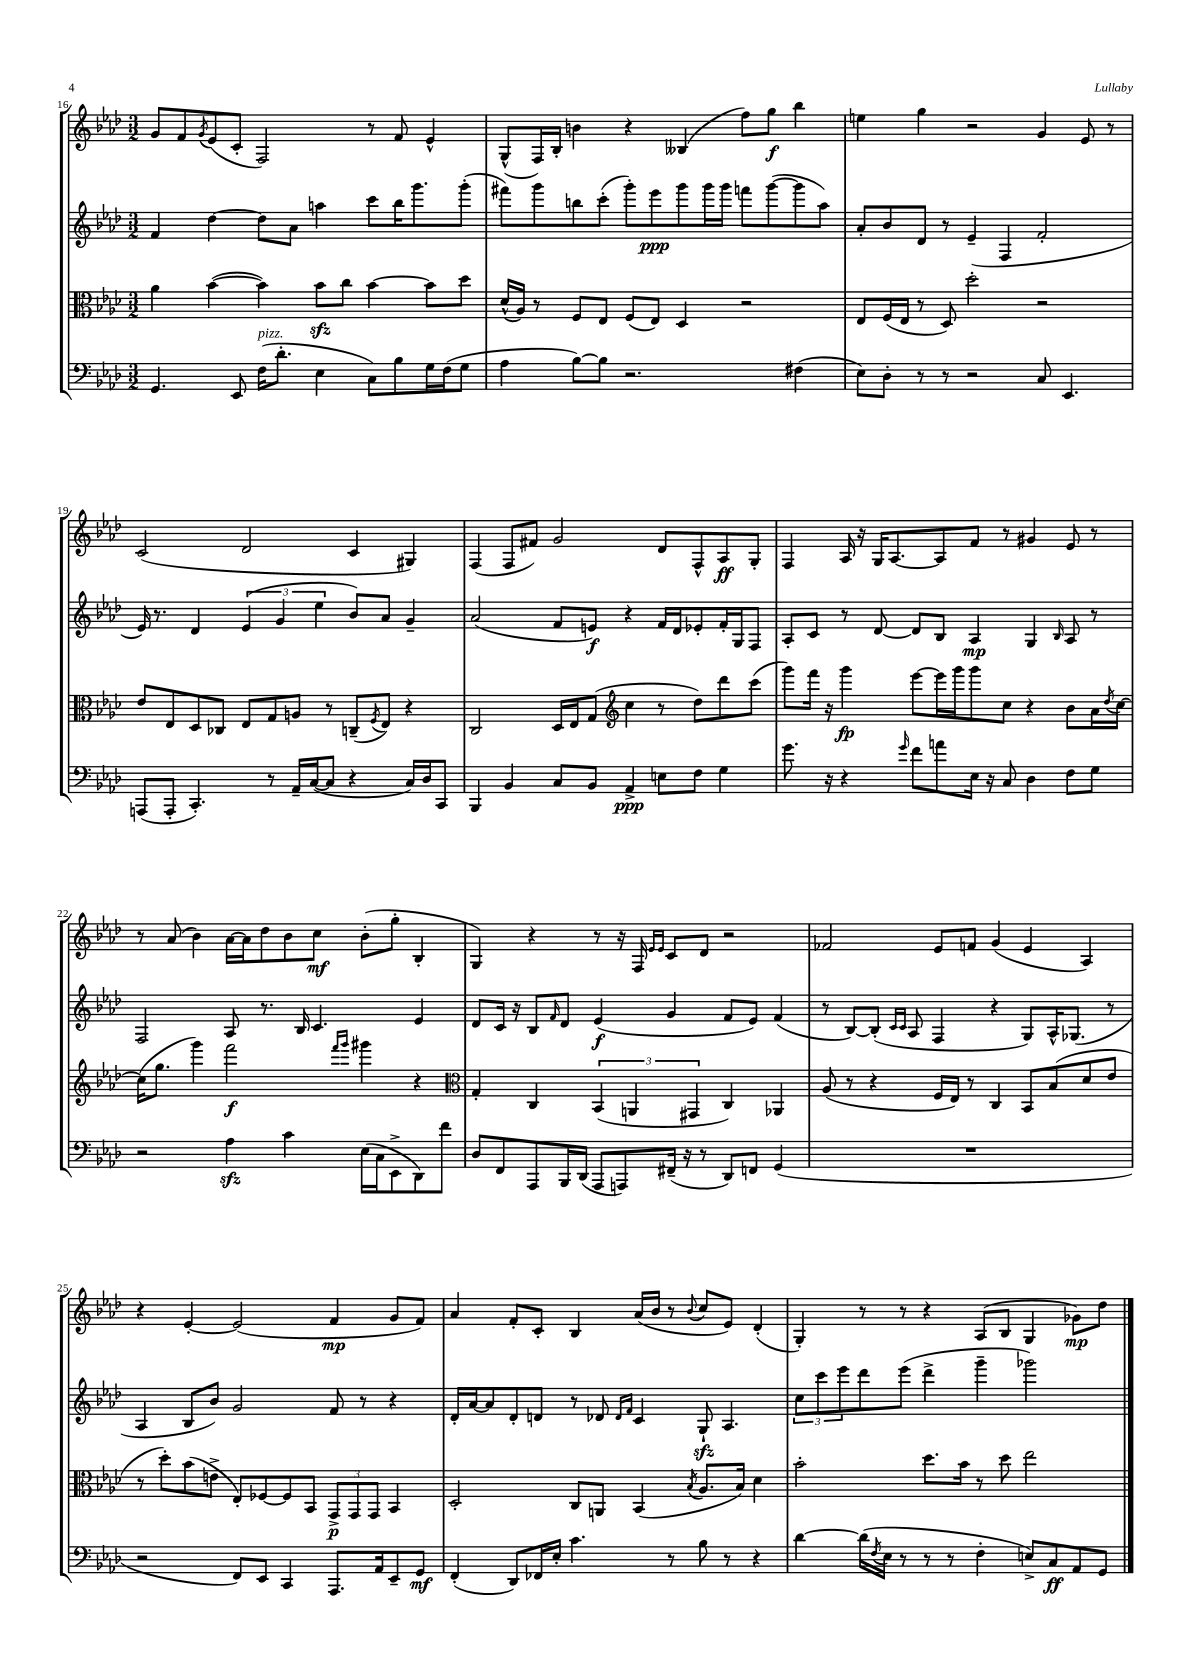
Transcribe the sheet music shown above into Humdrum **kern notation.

**kern	**dynam	**kern	**dynam	**kern	**dynam	**kern	**dynam
*part4	*part4	*part3	*part3	*part2	*part2	*part1	*part1
*staff4	*staff4	*staff3	*staff3	*staff2	*staff2	*staff1	*staff1
*clefF4	*	*clefC3	*	*clefG2	*	*clefG2	*
*k[b-e-a-d-]	*	*k[b-e-a-d-]	*	*k[b-e-a-d-]	*	*k[b-e-a-d-]	*
*M3/2	*	*M3/2	*	*M3/2	*	*M3/2	*
=16	=16	=16	=16	=16	=16	=16	=16
4.GG/	.	4a-\	.	4f/	.	8g/L	.
.	.	.	.	.	.	8f/	.
.	.	.	.	.	.	8qg/	.
.	.	([4b-\	.	[4dd-\	.	(8e-/	.
8EE-/	.	.	.	.	.	8c'/J	.
!LO:TX:a:i:t=pizz.	!	!	!	!	!	!	!
(16F\KL	.	4b-\])	.	8dd-\L]	.	2F/)	.
8.d-'\J	.	.	.	.	.	.	.
.	.	.	.	8a-\J	.	.	.
4E-\	.	8b-zz\L	.	4aan\	.	.	.
.	.	8cc\J	.	.	.	.	.
8C\L)	.	[4b-\	.	8ccc\L	.	8r	.
8B-\	.	.	.	16bb-\K	.	8f/	.
.	.	.	.	8.ggg\	.	.	.
16G\L	.	8b-\L]	.	.	.	4e-^^/	.
(16F\J	.	.	.	.	.	.	.
8G\J	.	8dd-\J	.	(8ggg'\J	.	.	.
=17	=17	=17	=17	=17	=17	=17	=17
4A-\	.	(16d-^^/LL	.	8fff#X\L)	.	(8G^^/L	.
.	.	16A-/JJ)	.	.	.	.	.
.	.	8r	.	8ggg\	.	16F/L)	.
.	.	.	.	.	.	16B-'/JJ	.
[8B-\L)	.	8F/L	.	8bbn\	.	4bn\	.
8B-\J]	.	8E-/J	.	(8ccc'\J	.	.	.
2.r	.	(8F/L	.	8ggg'\L)	.	4r	.
.	.	8E-/J)	.	8eee-\	ppp	.	.
.	.	4D-/	.	8ggg\	.	(4B--X/	.
.	.	.	.	16ggg\L	.	.	.
.	.	.	.	16ggg\JJ	.	.	.
.	.	2r	.	8fffn\L	.	8ff\L)	.
.	.	.	.	([8ggg\	.	8gg\J	f
(4F#X\	.	.	.	8ggg\]	.	4bb-\	.
.	.	.	.	8aa-\J)	.	.	.
=18	=18	=18	=18	=18	=18	=18	=18
8E-\L)	.	8E-/L	.	8a-'/L	.	4een\	.
8D-'\J	.	(16F/L	.	8b-/	.	.	.
.	.	16E-/JJ	.	.	.	.	.
8r	.	8r	.	8d-/J	.	4gg\	.
8r	.	8D-/)	.	8r	.	.	.
2r	.	2dd-'\	.	(4e-~/	.	2r	.
.	.	.	.	4F/	.	.	.
8C/	.	2r	.	2f'/	.	4g/	.
4.EE-/	.	.	.	.	.	.	.
.	.	.	.	.	.	8e-/	.
.	.	.	.	.	.	8r	.
!!LO:LB:g=z
=19	=19	=19	=19	=19	=19	=19	=19
(8AAAn/L	.	8e-/L	.	16e-/)	.	(2c/	.
.	.	.	.	8.r	.	.	.
8AAA'/J	.	8E-/	.	.	.	.	.
4.CC'/)	.	8D-/	.	4d-/	.	.	.
.	.	8C-X/J	.	.	.	.	.
.	.	8E-/L	.	(6e-/	.	2d-/	.
8r	.	8G/	.	.	.	.	.
.	.	.	.	6g/	.	.	.
16AA-~/LL	.	8An/J	.	.	.	.	.
([16C/J	.	.	.	.	.	.	.
.	.	.	.	6ee-\	.	.	.
8C/J]	.	8r	.	.	.	.	.
4r	.	(8Cn~/L	.	8b-/L)	.	4c/	.
.	.	8qF/	.	.	.	.	.
.	.	8E-/J)	.	8a-/J	.	.	.
16C/LL)	.	4r	.	4g~/	.	4G#X/)	.
16D-/J	.	.	.	.	.	.	.
8CC/J	.	.	.	.	.	.	.
=20	=20	=20	=20	=20	=20	=20	=20
4BBB-/	.	2C/	.	(2a-/	.	(4F/	.
4BB-/	.	.	.	.	.	8F/L	.
.	.	.	.	.	.	8f#X/J)	.
8C/L	.	16D-/LL	.	8f/L	.	2g/	.
.	.	16E-/J	.	.	.	.	.
8BB-/J	.	(8G/J	.	8en/J)	f	.	.
*	*	*clefG2	*	*	*	*	*
4AA-^/	ppp	4cc\	.	4r	.	.	.
8En\L	.	8r	.	16f/LL	.	8d-/L	.
.	.	.	.	16d-/J	.	.	.
8F\J	.	8dd-\L)	.	8e-X'/	.	8F^^/	.
4G\	.	8ddd-\	.	16f'/L	.	8A-/	ff
.	.	.	.	16G/J	.	.	.
.	.	(8ccc\J	.	8F/J	.	8G'/J	.
=21	=21	=21	=21	=21	=21	=21	=21
8.g\	.	8ggg\L)	.	8A-'/L	.	4F/	.
.	.	16fff\Jk	.	8c/J	.	.	.
16r	.	16r	.	.	.	.	.
4r	.	4ggg\	fp	8r	.	16A-/	.
.	.	.	.	.	.	16r	.
.	.	.	.	[8d-/	.	16G/KL	.
.	.	.	.	.	.	[8.A-/	.
16qqg/	.	.	.	.	.	.	.
8f\L	.	[8eee-\L	.	8d-/L]	.	.	.
8an\	.	16eee-\L]	.	8B-/J	.	8A-/]	.
.	.	16ggg\J	.	.	.	.	.
16E-\Jk	.	8ggg\	.	4A-/	mp	8f/J	.
16r	.	.	.	.	.	.	.
8C/	.	8cc\J	.	.	.	8r	.
4D-\	.	4r	.	4G/	.	4g#X/	.
.	.	.	.	16qqB-/	.	.	.
8F\L	.	8b-\L	.	8A-/	.	8e-/	.
8G\J	.	16a-\L	.	8r	.	8r	.
.	.	8qdd-/	.	.	.	.	.
.	.	[16cc\JJ	.	.	.	.	.
!!LO:LB:g=z
=22	=22	=22	=22	=22	=22	=22	=22
2r	.	(16cc\KL]	.	2F/	.	8r	.
.	.	8.gg\J	.	.	.	.	.
.	.	.	.	.	.	(8a-/	.
.	.	4ggg\)	.	.	.	4b-\)	.
4A-zz\	.	2fff\	f	8A-/	.	[16a-\LL	.
.	.	.	.	.	.	16a-\J]	.
.	.	.	.	8.r	.	8dd-\	.
4c\	.	.	.	.	.	8b-\	.
.	.	.	.	16B-/	.	.	.
.	.	.	.	4.c/	.	8cc\J	mf
.	.	16qqfff/LL	.	.	.	.	.
.	.	16qqggg/JJ	.	.	.	.	.
(16E-\LL	.	4ggg#X\	.	.	.	(8b-'\L	.
16C\J	.	.	.	.	.	.	.
8EE-^\	.	.	.	.	.	8gg'\J	.
8DD-\)	.	4r	.	4e-/	.	4B-'/	.
8f\J	.	.	.	.	.	.	.
=23	=23	=23	=23	=23	=23	=23	=23
*	*	*clefC3	*	*	*	*	*
8D-/L	.	4G'/	.	8d-/L	.	4G/)	.
8FF/	.	.	.	16c/Jk	.	.	.
.	.	.	.	16r	.	.	.
8AAA-/	.	4C/	.	8B-/L	.	4r	.
.	.	.	.	16qqf/	.	.	.
16BBB-/L	.	.	.	8d-/J	.	.	.
(16DD-/JJ	.	.	.	.	.	.	.
8AAA-/L	.	(6BB-/	.	(4e-/	f	8r	.
8AAAn/)	.	.	.	.	.	16r	.
.	.	6AAn/	.	.	.	.	.
.	.	.	.	.	.	16F/	.
.	.	.	.	.	.	16qqe-/LL	.
.	.	.	.	.	.	16qqe-/JJ	.
(16FF#X~/Jk	.	.	.	4g/	.	8c/L	.
16r	.	.	.	.	.	.	.
.	.	6GG#X/	.	.	.	.	.
8r	.	.	.	.	.	8d-/J	.
8DD-/L)	.	4C/)	.	8f/L	.	2r	.
8FFn/J	.	.	.	8e-/J)	.	.	.
(4GG/	.	4AA-X/	.	(4f/	.	.	.
=24	=24	=24	=24	=24	=24	=24	=24
1.r	.	(8A-/	.	8r	.	2f-X/	.
.	.	8r	.	[8B-/L)	.	.	.
.	.	4r	.	(8B-'/J]	.	.	.
.	.	.	.	16qqc/LL	.	.	.
.	.	.	.	16qqc/JJ	.	.	.
.	.	.	.	8A-/	.	.	.
.	.	16F/LL	.	4F/	.	8e-/L	.
.	.	16E-/JJ)	.	.	.	.	.
.	.	8r	.	.	.	8fn/J	.
.	.	4C/	.	4r	.	(4g/	.
.	.	8BB-/L	.	8G/L)	.	4e-/	.
.	.	(8B-/	.	16A-^^/K	.	.	.
.	.	.	.	(8.G-X/J	.	.	.
.	.	8d-/	.	.	.	4A-/)	.
.	.	8e-/J	.	8r	.	.	.
!!LO:LB:g=z
=25	=25	=25	=25	=25	=25	=25	=25
2r	.	8r	.	4A-/	.	4r	.
.	.	8dd-'\L)	.	.	.	.	.
.	.	(8b-\	.	8B-/L	.	[4e-'/	.
.	.	8en^\J	.	8b-/J)	.	.	.
8FF/L)	.	8E-'/L)	.	2g/	.	(2e-/]	.
8EE-/J	.	[8F-X/	.	.	.	.	.
4CC/	.	8F-/]	.	.	.	.	.
.	.	8BB-/J	.	.	.	.	.
8.AAA-/L	.	12GG^/L	p	8f/	.	4f/	mp
.	.	12GG/	.	.	.	.	.
.	.	.	.	8r	.	.	.
.	.	12GG/J	.	.	.	.	.
16AA-/k	.	.	.	.	.	.	.
8EE-~/	.	4BB-/	.	4r	.	8g/L	.
8GG/J	mf	.	.	.	.	8f/J)	.
=26	=26	=26	=26	=26	=26	=26	=26
(4FF'/	.	2D-'/	.	16d-'/LL	.	4a-/	.
.	.	.	.	[16a-/J	.	.	.
.	.	.	.	8a-/]	.	.	.
8DD-/L)	.	.	.	8d-'/	.	8f'/L	.
16FF-X/L	.	.	.	8dn/J	.	8c'/J	.
16E-'/JJ	.	.	.	.	.	.	.
4.c\	.	8C/L	.	8r	.	4B-/	.
.	.	8AAn/J	.	8d-X/	.	.	.
.	.	.	.	16qqd-/LL	.	.	.
.	.	.	.	16qqf/JJ	.	.	.
.	.	(4BB-/	.	4c/	.	(16a-/LL	.
.	.	.	.	.	.	16b-/JJ	.
8r	.	.	.	.	.	8r	.
.	.	8qB-/	.	.	.	8qqb-/	.
8B-\	.	8.A-/L	.	8Gzz`/	.	8cc/L	.
8r	.	.	.	4.A-/	.	8e-/J)	.
.	.	16B-/Jk)	.	.	.	.	.
4r	.	4d-\	.	.	.	(4d-'/	.
=27	=27	=27	=27	=27	=27	=27	=27
[4d-\	.	2b-'\	.	12cc\L	.	4G'/)	.
.	.	.	.	12ccc\	.	.	.
.	.	.	.	12eee-\	.	.	.
(16d-\LL]	.	.	.	8ddd-\	.	8r	.
8qF/	.	.	.	.	.	.	.
16E-\JJ	.	.	.	.	.	.	.
8r	.	.	.	(8eee-\J	.	8r	.
8r	.	8.dd-\L	.	4ddd-^\	.	4r	.
8r	.	.	.	.	.	.	.
.	.	16b-\Jk	.	.	.	.	.
4F'\	.	8r	.	4ggg~\	.	(8A-/L	.
.	.	8dd-\	.	.	.	8B-/J	.
8En^/L)	.	2ee-\	.	2ggg-X\)	.	4G/	.
8C/	ff	.	.	.	.	.	.
8AA-/	.	.	.	.	.	8g-X\L)	mp
8GG/J	.	.	.	.	.	8dd-\J	.
==	==	==	==	==	==	==	==
*-	*-	*-	*-	*-	*-	*-	*-
